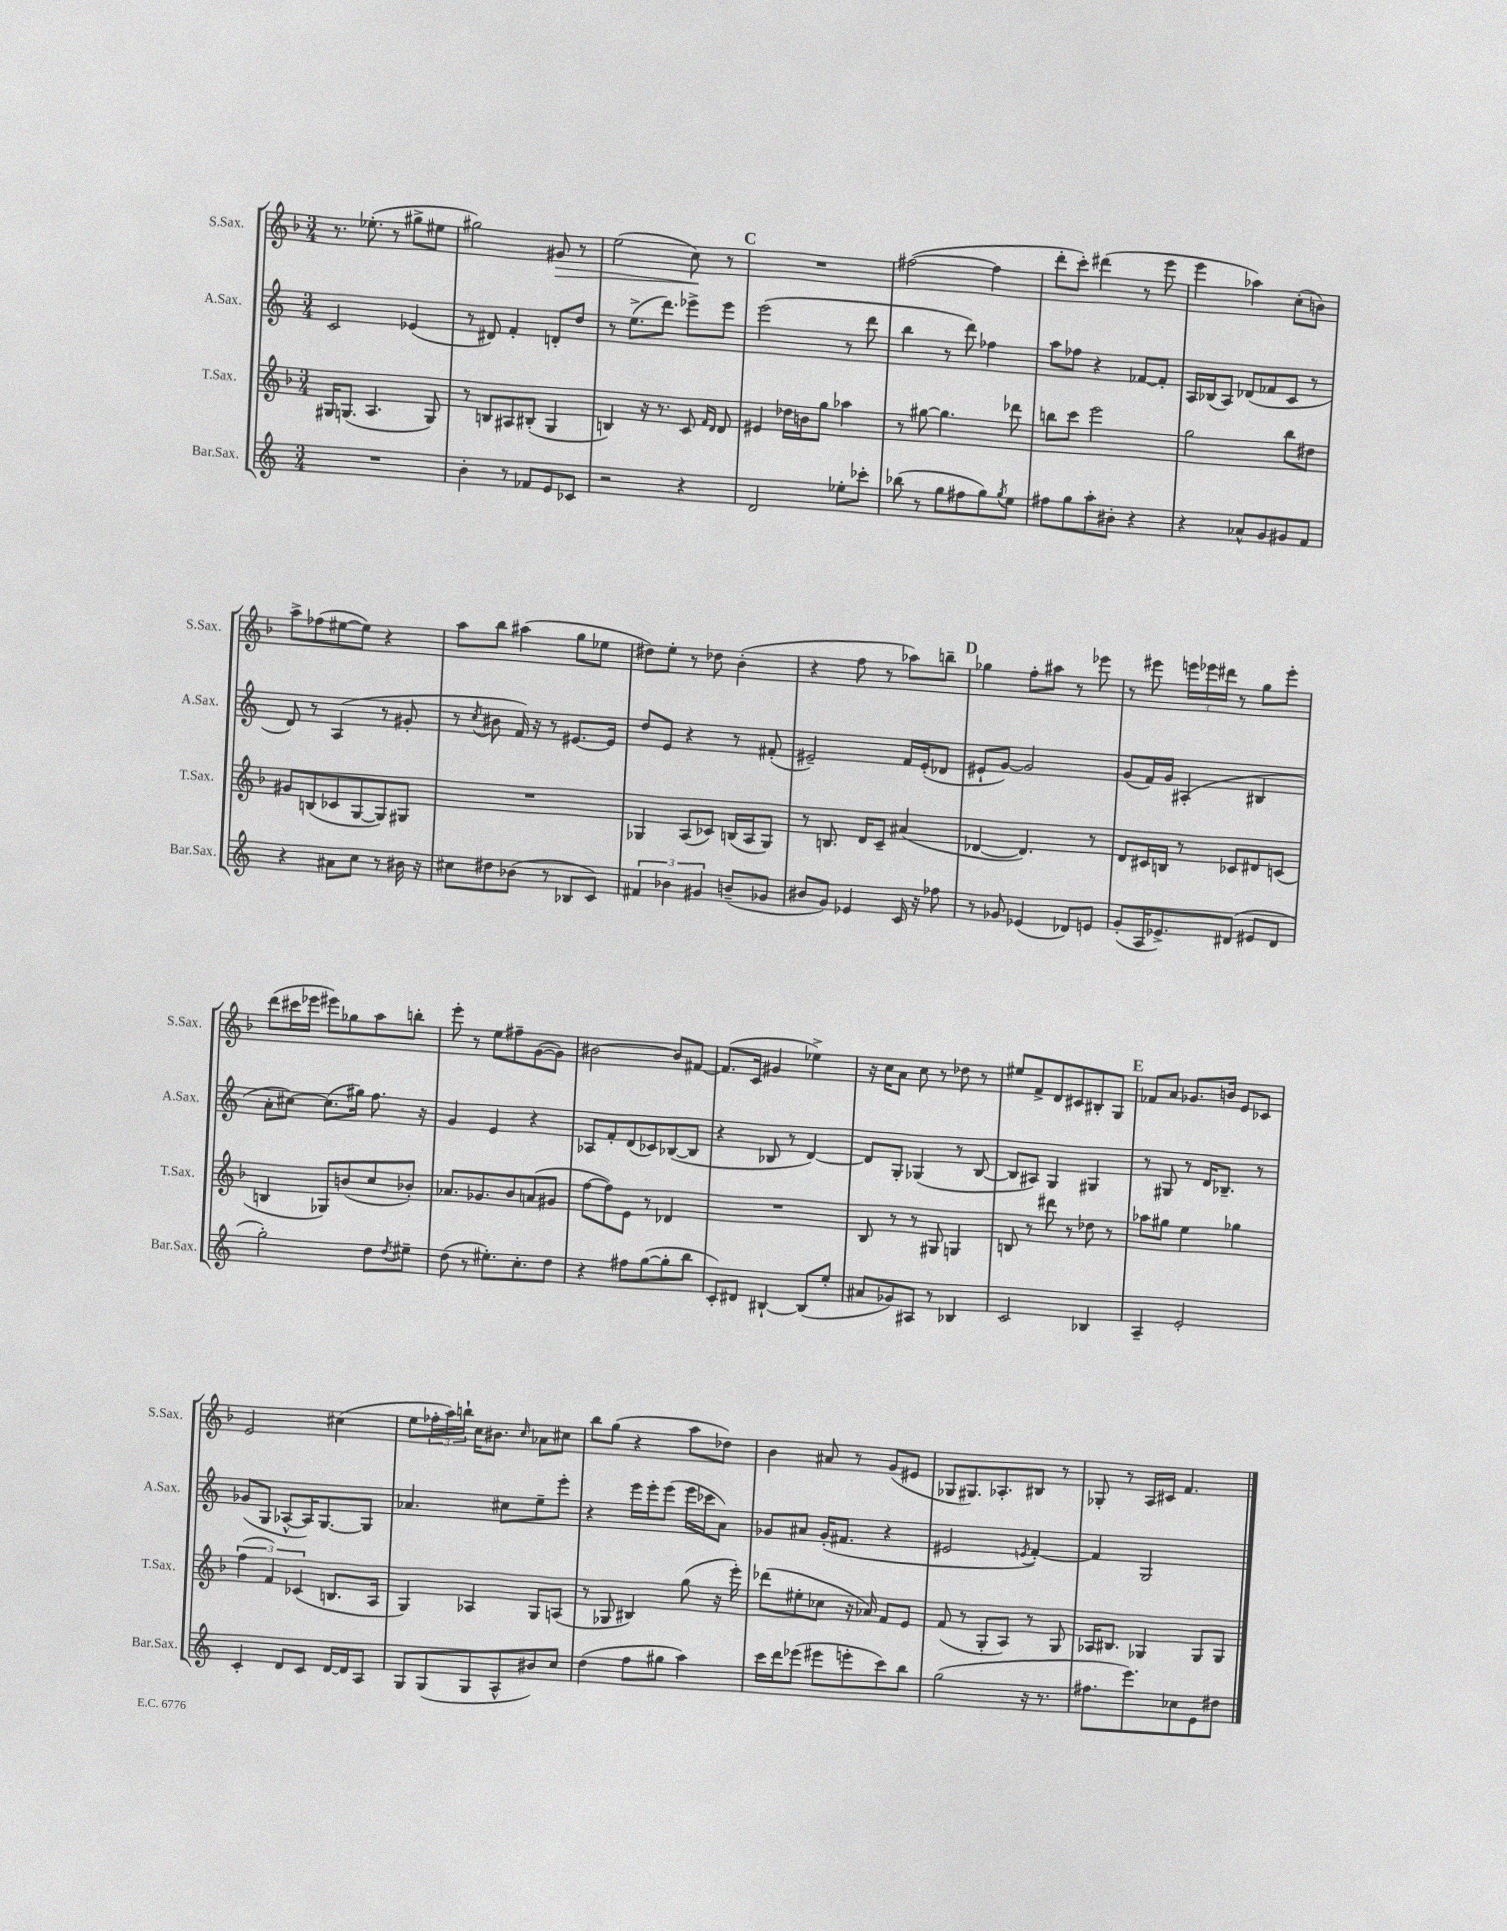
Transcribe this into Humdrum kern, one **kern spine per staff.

**kern	**kern	**kern	**kern	**dynam
*part4	*part3	*part2	*part1	*part1
*staff4	*staff3	*staff2	*staff1	*staff1
*I"Bar.Sax.	*I"T.Sax.	*I"A.Sax.	*I"S.Sax.	*
*I'Bar.Sax.	*I'T.Sax.	*I'A.Sax.	*I'S.Sax.	*
*clefG2	*clefG2	*clefG2	*clefG2	*
*k[]	*k[b-]	*k[]	*k[b-]	*
*M3/4	*M3/4	*M3/4	*M3/4	*
=10	=10	=10	=10	=10
2.r	16G#X/KL	2c/	8.r	.
.	(8.Gn/J	.	.	.
.	.	.	(8.ee-X'\	.
.	4.A/	.	.	.
.	.	.	8r	.
.	.	(4e-X/	8gg#X^\L	.
.	8G/)	.	8ee#X\J	.
=11	=11	=11	=11	=11
4b'\	8r	8r	2gg#X\)	.
.	8Bn/L	8d#X/)	.	.
8r	8A#X/	4f'/	.	.
8f-X/L	(8B#X'/J	.	.	.
!	!	!	!	!LO:HP:b
8e/	4G/	8dn'/L	8g#X/	>
8c-X/J	.	8dd/J	8r	.
=12	=12	=12	=12	=12
2r	4Bn/)	8r	(2ee\	.
.	.	(8.ee^\L	.	.
.	16r	.	.	.
.	8.r	8.ddd\J)	.	.
4r	8c/	8eee-X^\L	8cc\)	.
.	16qqf/LL	.	.	.
.	16qqd/JJ	.	.	.
.	8d/	8eee-\J	8r	]
!!LO:REH:place=s1:t=C
=13	=13	=13	=13	=13
2d/	4e#X/	(2eee\	2.r	.
.	16dd-X\LL	.	.	.
.	16bn\J	.	.	.
.	8gg\J	.	.	.
8ee-X'\L	4aa-X\	8r	.	.
8ccc-X'\J	.	8ddd\	.	.
=14	=14	=14	=14	=14
(8bb-X\	8r	4bb\	([2ff#X\	.
8r	[8gg#X\	.	.	.
8gg\L	4.gg#\]	8r	.	.
8ff#X\	.	8ddd\)	.	.
8gg\)	.	4ff-X\	4ff#\]	.
8qgg/	.	.	.	.
8ee\J	8ddd-X\	.	.	.
=15	=15	=15	=15	=15
8ff#X\L	8bbn\L	8aa\L	8ddd'\L	.
8gg\	8ccc\J	8ff-X\J	8ccc'\J)	.
8aa'\	2eee\	4r	(4ddd#X\	.
8b#X'\J	.	.	.	.
4r	.	[8f-X/L	8r	.
.	.	8f-'/J]	8eee\	.
=16	=16	=16	=16	=16
4r	2gg\	16A/LL	4eee\	.
.	.	(16B-X/J	.	.
.	.	8A/J)	.	.
8a-X^^/L	.	(8d-X/L	4aa-X\)	.
8g/	.	8f-X/	.	.
8g#X/	8bb-\L	8c/J	(8cc'\L	.
8f/J	8dd#X\J	8r	8bn\J)	.
!!LO:LB:g=z
=17	=17	=17	=17	=17
4r	8g#X/L	8d/)	8aa^\L	.
.	(8Bn/	8r	(8ff-X\	.
8a#X\L	8c-X/	(4A/	[8ee#X\	.
8cc\J	[8G/	.	8ee#\J])	.
8r	8G/])	8r	4r	.
16b#X\	8G#X/J	8g#X'/	.	.
16r	.	.	.	.
=18	=18	=18	=18	=18
8cc#X\L	2.r	8r	8aa\L	.
.	.	8qcc/	.	.
8dd#X\	.	8b#X\	8bb-\J	.
(8b-X\J	.	16f/)	(4aa#X\	.
.	.	16r	.	.
8r	.	8r	.	.
8B-X/L	.	[8.e#X/L	8gg\L	.
8c/J)	.	.	8ee-X\J	.
.	.	16e#/Jk]	.	.
=19	=19	=19	=19	=19
6f#X/	4G-X/	8dd/L	8dd#X\L)	.
.	.	8e/J	8ee'\J	.
6b-X\	.	.	.	.
.	(8A/L	4r	8r	.
6g#X/	.	.	.	.
.	8c-X/J)	.	8dd-X\	.
(8bn~/L	(16Bn/LL	8r	(4b-'\	.
.	16A/J	.	.	.
8g-X/J	8G-/J)	(8f#X'/	.	.
=20	=20	=20	=20	=20
8b#X/L	8r	2e#X~/)	4r	.
8g/J)	8.Bn/	.	.	.
4e-X/	.	.	8ff\	.
.	16d/KL	.	.	.
.	8c~/J	.	8r	.
16c/	(4a#X/	16f/LL	8aa-X\L)	.
16r	.	(16e#'/J	.	.
8ff-X\	.	8d-X/J	8bbn~\J	.
!!LO:REH:place=s1:t=D
=21	=21	=21	=21	=21
8r	[4d-X/	8e#X`/L	4gg-X\	.
8g-X/	.	[8g/J)	.	.
(4e-X/	4.d-/])	2g/]	8ff'\L	.
.	.	.	8aa#X\J	.
8d-X/L)	.	.	8r	.
8en/J	8r	.	8eee-X\	.
=22	=22	=22	=22	=22
(8g'/L	8d/L	(8g/L	8r	.
16A/K	16c#X/L	16f/L)	8eee#X\	.
8.e-X^/)	16Bn/JJ	16g/JJ	.	.
.	8r	(4A#X'/	24eeen\LL	.
.	.	.	24eee-X\	.
.	.	.	24ddd#X\JJ	.
(8d#X/J	8c-X/L	.	8r	.
8e#X/L	8d#X/	4B#X/	8gg\L	.
8d#/J	(8cn/J	.	8eee-'\J	.
!!LO:LB:g=z
=23	=23	=23	=23	=23
2gg'\)	4Bn/	8a'\L	(8ddd\L	.
.	.	[8cc#X\J)	16ccc#X\L	.
.	.	.	16eee-X\JJ	.
.	8G-X/L)	(8.cc#\L]	8eee#X\L)	.
.	(8bn/	.	8gg-X\	.
.	.	16gg#X\Jk)	.	.
8dd\L	8cc/	8.ff\	8aa\	.
8qdd/	.	.	.	.
8ee#X~\J	8b-X'/J)	.	8bbn'\J	.
.	.	16r	.	.
=24	=24	=24	=24	=24
(8dd\	8.a-X/L	4g/	8eee'\	.
8r	.	.	8r	.
.	8.g-X/	.	.	.
8.ee#X'\L)	.	4e/	8ee\L	.
.	8b-/	.	8ff#X~\	.
8.cc'\	.	.	.	.
.	(8an/	4r	([8g\	.
8dd\J	8g#X/J	.	8g\J])	.
=25	=25	=25	=25	=25
4r	[8ff\L	8A-X/L	[2b#X\	.
.	8ff\])	8f'/	.	.
8ff#X\L	8e\J	(8d/	.	.
([8gg\	8r	8c-X/)	.	.
8gg'\]	4d-X/	([8B-X/	8b#/L]	.
8bb\J	.	8B-/J]	[8f#X/J	.
=26	=26	=26	=26	=26
8c'/L)	2.r	4r	(8.f#/L]	.
8d#X/J	.	.	.	.
.	.	.	16c/Jk	.
[4B#X`/	.	8B-X/	4g#X/	.
.	.	8r	.	.
(8B#/L]	.	[4d/)	4ee-X^\)	.
8ee'/J	.	.	.	.
=27	=27	=27	=27	=27
8a#X/L	8B-/	8d/L]	16r	.
.	.	.	16cc\KL	.
8g-X/)	8r	8G'/J	8a\J	.
8A#X/J	8r	(4G-X/	8cc\	.
8r	8G#X/	.	8r	.
4B-X/	4Gn/	8r	8dd-X\	.
.	.	[8B/	8r	.
=28	=28	=28	=28	=28
2c/	8Bn/	8B/L]	8ee#X/L	.
.	8r	8A#X/J)	8f^/	.
.	8ddd#X\	4G/	8d/	.
.	8r	.	8c#X/	.
4B-X/	8dd-X\	4G#X/	8B#X'/	.
.	8r	.	8G/J	.
!!LO:REH:place=s1:t=E
=29	=29	=29	=29	=29
4A~/	8aa-X\L	8r	8f-X/L	.
.	8gg#X\J	8G#X/	8a/J	.
2e'/	4ee\	8r	8.g-X/L	.
.	.	16d/KL	.	.
.	.	8.B-X~/J	16bn/Jk	.
.	4gg-X\	.	8e/L	.
.	.	8r	8c-X/J	.
!!LO:LB:g=z
=30	=30	=30	=30	=30
4c'/	(6ff\	(8g-X/L	2e/	.
.	.	8G/J	.	.
.	6f/)	.	.	.
8d/L	.	[8A-X^^/L	.	.
.	(6c-X/	.	.	.
8c/J	.	16A-/K])	.	.
.	.	[8.G/	.	.
[16d/LL	8.Bn/L	.	(4cc#X\	.
16d/J]	.	.	.	.
8A/J	.	8G/J]	.	.
.	16A/Jk	.	.	.
=31	=31	=31	=31	=31
8G/L	4G/)	4.a-X/	8ee\L	.
(8G/	.	.	24ff-X'\L	.
.	.	.	24aa\)	.
.	.	.	24bbn`\JJ	.
8G/	4A-X/	.	16cc\KL	.
.	.	.	8.b#X\J	.
8A^^/	.	8cc#X\L	.	.
.	.	.	16qqcc/	.
8b#X/)	8G/L	8ee~\	8a-X\L	.
8cc/J	(8An/J	8eee'\J	8cc#X\J	.
=32	=32	=32	=32	=32
(4dd\	8r	4r	8bb-\L	.
.	8G-X/	.	(8gg\J	.
8ff\L	4B#X/)	16eee\LL	4r	.
.	.	16eee'\J	.	.
8gg#X\J	.	(8eee\J	.	.
4aa\)	(8gg\	16eee\LL	8aa\L	.
.	.	16ccc-X\J	.	.
.	16r	8a\J)	8dd-X\J)	.
.	16eee'\)	.	.	.
=33	=33	=33	=33	=33
16ccc\LL	(8ddd-X\L	8g-X/L	4b-\	.
16ddd\J	.	.	.	.
(8eee-X\J	8ee#X'\	8a#X/J	.	.
8eee#X\L	8cc-X\J	(16g-'/KL	8a#X/	.
.	.	8.f#X/J	.	.
8eeen'\	16r	.	8r	.
.	16a-X/)	.	.	.
8ccc\)	8f/L	4r	(8g/L	.
8bb\J	8e/J	.	8e#X/J	.
=34	=34	=34	=34	=34
(2gg\	(8f/	2e#X/	8G-X/L	.
.	8r	.	8.G#X/)	.
.	8G'/L	.	.	.
.	.	.	8.A-X'/	.
.	8A/J)	.	.	.
.	.	8qen/	.	.
16r	8r	[4f'/)	8B#X/J	.
8.r	.	.	.	.
.	8G/	.	8r	.
=35	=35	=35	=35	=35
8.ff#X\L	16A-X/KL	4f/]	8G-X'/	.
.	8.B#X/J	.	.	.
.	.	.	8r	.
8.eee\)	.	.	.	.
.	4G-X/	2G/	16A/LL	.
.	.	.	16c#X/JJ	.
8cc-X\	.	.	4.f/	.
8e\	8G-/L	.	.	.
8dd#X\J	8G-/J	.	.	.
==	==	==	==	==
*-	*-	*-	*-	*-
